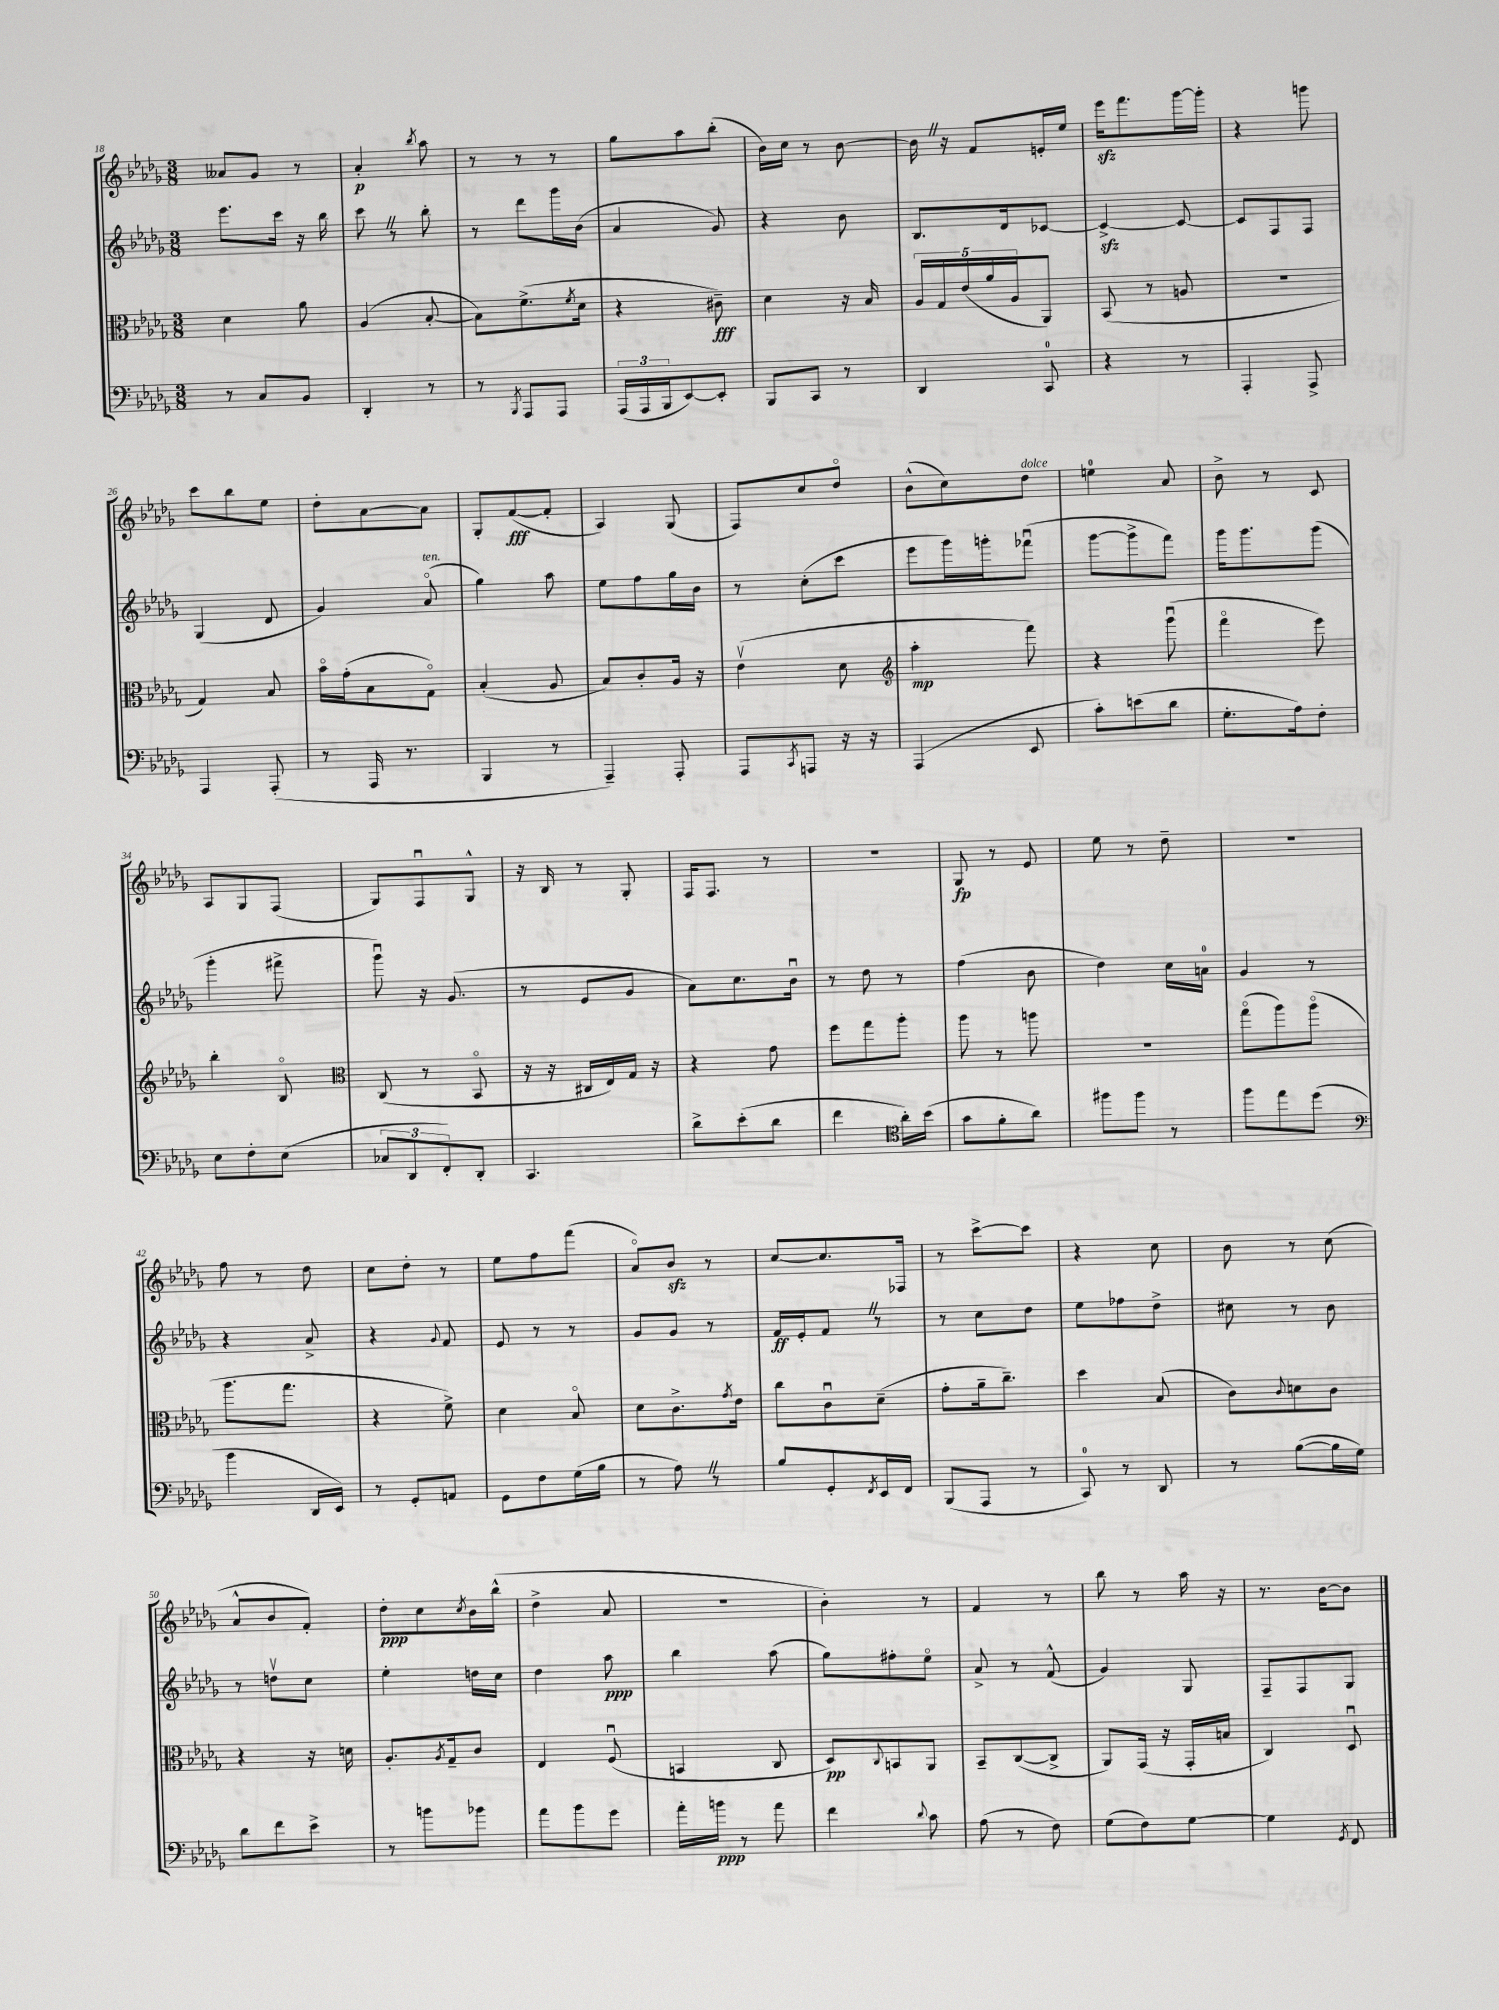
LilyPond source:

<<
\new StaffGroup <<
\new Staff = "s0" {
    \clef treble \key des \major \numericTimeSignature \time 3/8
    aeses'8 ges'8 r8 |
    aes'4-.\p \acciaccatura { bes''8 } aes''8 |
    r8 r8 r8 |
    ges''8 aes''8 bes''8-.( |
    bes'16) c''16 r8 bes'8~ |
    bes'16 \once \override BreathingSign.text = \markup { \musicglyph "scripts.caesura.straight" } \breathe r16 f'8 e'16-. ees''16 |
    ees'''16\sfz f'''8. ges'''16~ ges'''16-. |
    r4 g'''8 |
    c'''8 bes''8 ees''8 |
    des''8-. aes'8~ aes'8 |
    ges8-. f'8~\fff( f'8-. |
    aes4) ges8( |
    f8) c''8 des''8\flageolet |
    bes'8-^( c''8) des''8^\markup { \italic "dolce" } |
    e''4-0 aes'8 |
    bes'8-> r8 c'8 |
    aes8 ges8 f8( |
    ges8) f8\downbow ges8-^ |
    r16 bes16 r8 ges8-. |
    f16 f8. r8 |
    R4. |
    ges8\fp r8 ees'8 |
    ees''8 r8 des''8-- |
    R4. |
    f''8 r8 des''8 |
    c''8 des''8-. r8 |
    ees''8 f''8 f'''8( |
    aes'8\flageolet) bes'8\sfz r8 |
    c''8~ c''8. fes16 |
    r8 c'''8~-> c'''8 |
    r4 c''8 |
    bes'8 r8 c''8( |
    aes'8-^ bes'8 f'8-.) |
    des''8-.\ppp c''8 \acciaccatura { c''8 } bes'16 bes''16-^( |
    des''4-> aes'8 |
    R4. |
    bes'4-.) r8 |
    f'4 r8 |
    bes''8 r8 aes''16 r16 |
    r8. bes'16~ bes'8 \bar "|." |
}
\new Staff = "s1" {
    \clef treble \key des \major \numericTimeSignature \time 3/8
    ees'''8. c'''16 r16 bes''16 |
    c'''8 \once \override BreathingSign.text = \markup { \musicglyph "scripts.caesura.straight" } \breathe r8 bes''8-. |
    r8 des'''8 ges'''16 bes'16( |
    aes'4 ges'8) |
    r4 bes'8 |
    bes8. des'16 ces'8~ |
    ces'4~->\sfz ces'8~ |
    ces'8 f8 f8 |
    ges4( des'8 |
    ges'4) aes'8\flageolet^\markup { \italic "ten." }( |
    ges''4) aes''8 |
    ees''8 f''8 ges''16 bes'16 |
    r8 c''8-.( c'''8 |
    ees'''8 ges'''16) g'''16-. fes'''8\downbow( |
    ges'''8~ ges'''8-> f'''8) |
    ges'''16 ges'''8. ges'''8( |
    ges'''4-. fis'''8-> |
    ges'''8\downbow) r16 ges'8.( |
    r8 ees'8 ges'8 |
    aes'8) c''8. bes'16\downbow |
    r8 des''8 r8 |
    f''4( bes'8 |
    des''4) c''16 a'16-0 |
    ges'4 r8 |
    r4 aes'8-> |
    r4 \appoggiatura { ges'8 } f'8 |
    ees'8 r8 r8 |
    ges'8 ges'8 r8 |
    f'16\ff ees'16-. f'8 \once \override BreathingSign.text = \markup { \musicglyph "scripts.caesura.straight" } \breathe r8 |
    r8 c''8 des''8 |
    ees''8 fes''8 des''8-> |
    cis''8 r8 bes'8 |
    r8 d''8\upbow c''8 |
    ees''4-. d''16 c''16 |
    des''4 aes''8\ppp |
    bes''4 aes''8( |
    ges''8) fis''8-. ees''8\flageolet |
    aes'8-> r8 f'8-^( |
    ges'4) ges8 |
    f8-- f8 ges8 \bar "|." |
}
\new Staff = "s2" {
    \clef alto \key des \major \numericTimeSignature \time 3/8
    des'4 aes'8 |
    aes4( bes8~-. |
    bes8) f'8.->( \acciaccatura { f'8 } des'16 |
    r4 cis'8--\fff) |
    des'4 r16 bes16 |
    \tuplet 5/4 { aes16 ges16 ees'16( aes'16 aes16 } aes,8) |
    bes,8( r8 a8 |
    r4. |
    ges4) bes8 |
    bes'16\flageolet ges'16-.( bes8 ges8\flageolet) |
    bes4-.( aes8 |
    bes8) c'8-. aes16 r16 |
    ees'4\upbow( des'8 |
    \clef treble aes''4-.\mp f'''8) |
    r4 ges'''8\downbow( |
    f'''4\flageolet ees'''8) |
    bes''4-. bes8\flageolet |
    \clef alto c8( r8 bes,8\flageolet |
    r16 r16 cis16 ees16) ges16 r16 |
    r4 ges'8 |
    f''8 ges''8 aes''8-. |
    aes''8 r8 a''8 |
    R4. |
    ges''8\flageolet( aes''8) aes''8\flageolet( |
    aes''8. ges''8. |
    r4 f'8->) |
    des'4 bes8\flageolet |
    des'8 c'8.-> \acciaccatura { ges'8 } ees'16 |
    c''8 c'8\downbow des'8--( |
    ges'8-. aes'16-- c''8.--) |
    des''4 bes8( |
    c'8) \appoggiatura { c'8 } d'8 c'8 |
    r4 r16 d'16 |
    aes8.-. \acciaccatura { aes8 } ges16-- c'8 |
    ees4 f8\downbow( |
    b,4 c8 |
    des8\pp) \appoggiatura { c8 } b,8 aes,8 |
    bes,8-- c8~( c8-> |
    aes,8) ges,16( r16 ges,16-. b16 |
    c4) des8\downbow \bar "|." |
}
\new Staff = "s3" {
    \clef bass \key des \major \numericTimeSignature \time 3/8
    r8 c8 bes,8 |
    des,4-. r8 |
    r8 \acciaccatura { bes,,8 } aes,,8 aes,,8 |
    \tuplet 3/2 { aes,,16( aes,,16 bes,,16 } ees,8~) ees,8-. |
    bes,,8 c,8 r8 |
    des,4 c,8-0 |
    r4 r8 |
    aes,,4-. aes,,8-> |
    aes,,4 aes,,8-.( |
    r8 aes,,16 r8. |
    bes,,4 r8 |
    aes,,4--) aes,,8-. |
    aes,,8 \acciaccatura { c,8 } a,,8 r16 r16 |
    aes,,4( ees,8 |
    c'8-.) e'8( des'8 |
    ges8.-. aes16) f8-. |
    ees8 f8-. ees8( |
    \tuplet 3/2 { ces8 des,8 f,8-.) } des,8-. |
    c,4. |
    des'8-> ees'8-.( des'8 |
    f'4 \clef tenor aes'16-.) bes'16( |
    ges'8 f'8-. aes'8) |
    fis''8 fis''8 r8 |
    f''8 ees''8 des''8( |
    \clef bass bes'4 des,16 ees,16) |
    r8 ges,8-. a,8 |
    ges,8 f8 ges16( bes16 |
    r8 aes8) \once \override BreathingSign.text = \markup { \musicglyph "scripts.caesura.straight" } \breathe r8 |
    bes8 ges,8-. \acciaccatura { f,8 } ees,16 f,16 |
    bes,,8( aes,,8 r8 |
    c,8-0) r8 des,8 |
    r8 bes8~( bes16 ges16) |
    des'8 f'8 ees'8-> |
    r8 b'8 bes'8 |
    aes'8 bes'8 ges'8 |
    aes'16-. b'16\ppp r8 aes'8 |
    f'4 \appoggiatura { des'8 } c'8 |
    aes8( r8 f8) |
    ges8( f8) ges8~ |
    ges4 \acciaccatura { ges,8 } f,8 \bar "|." |
}
>>
>>
\layout { \context { \Score currentBarNumber = #18 } }
